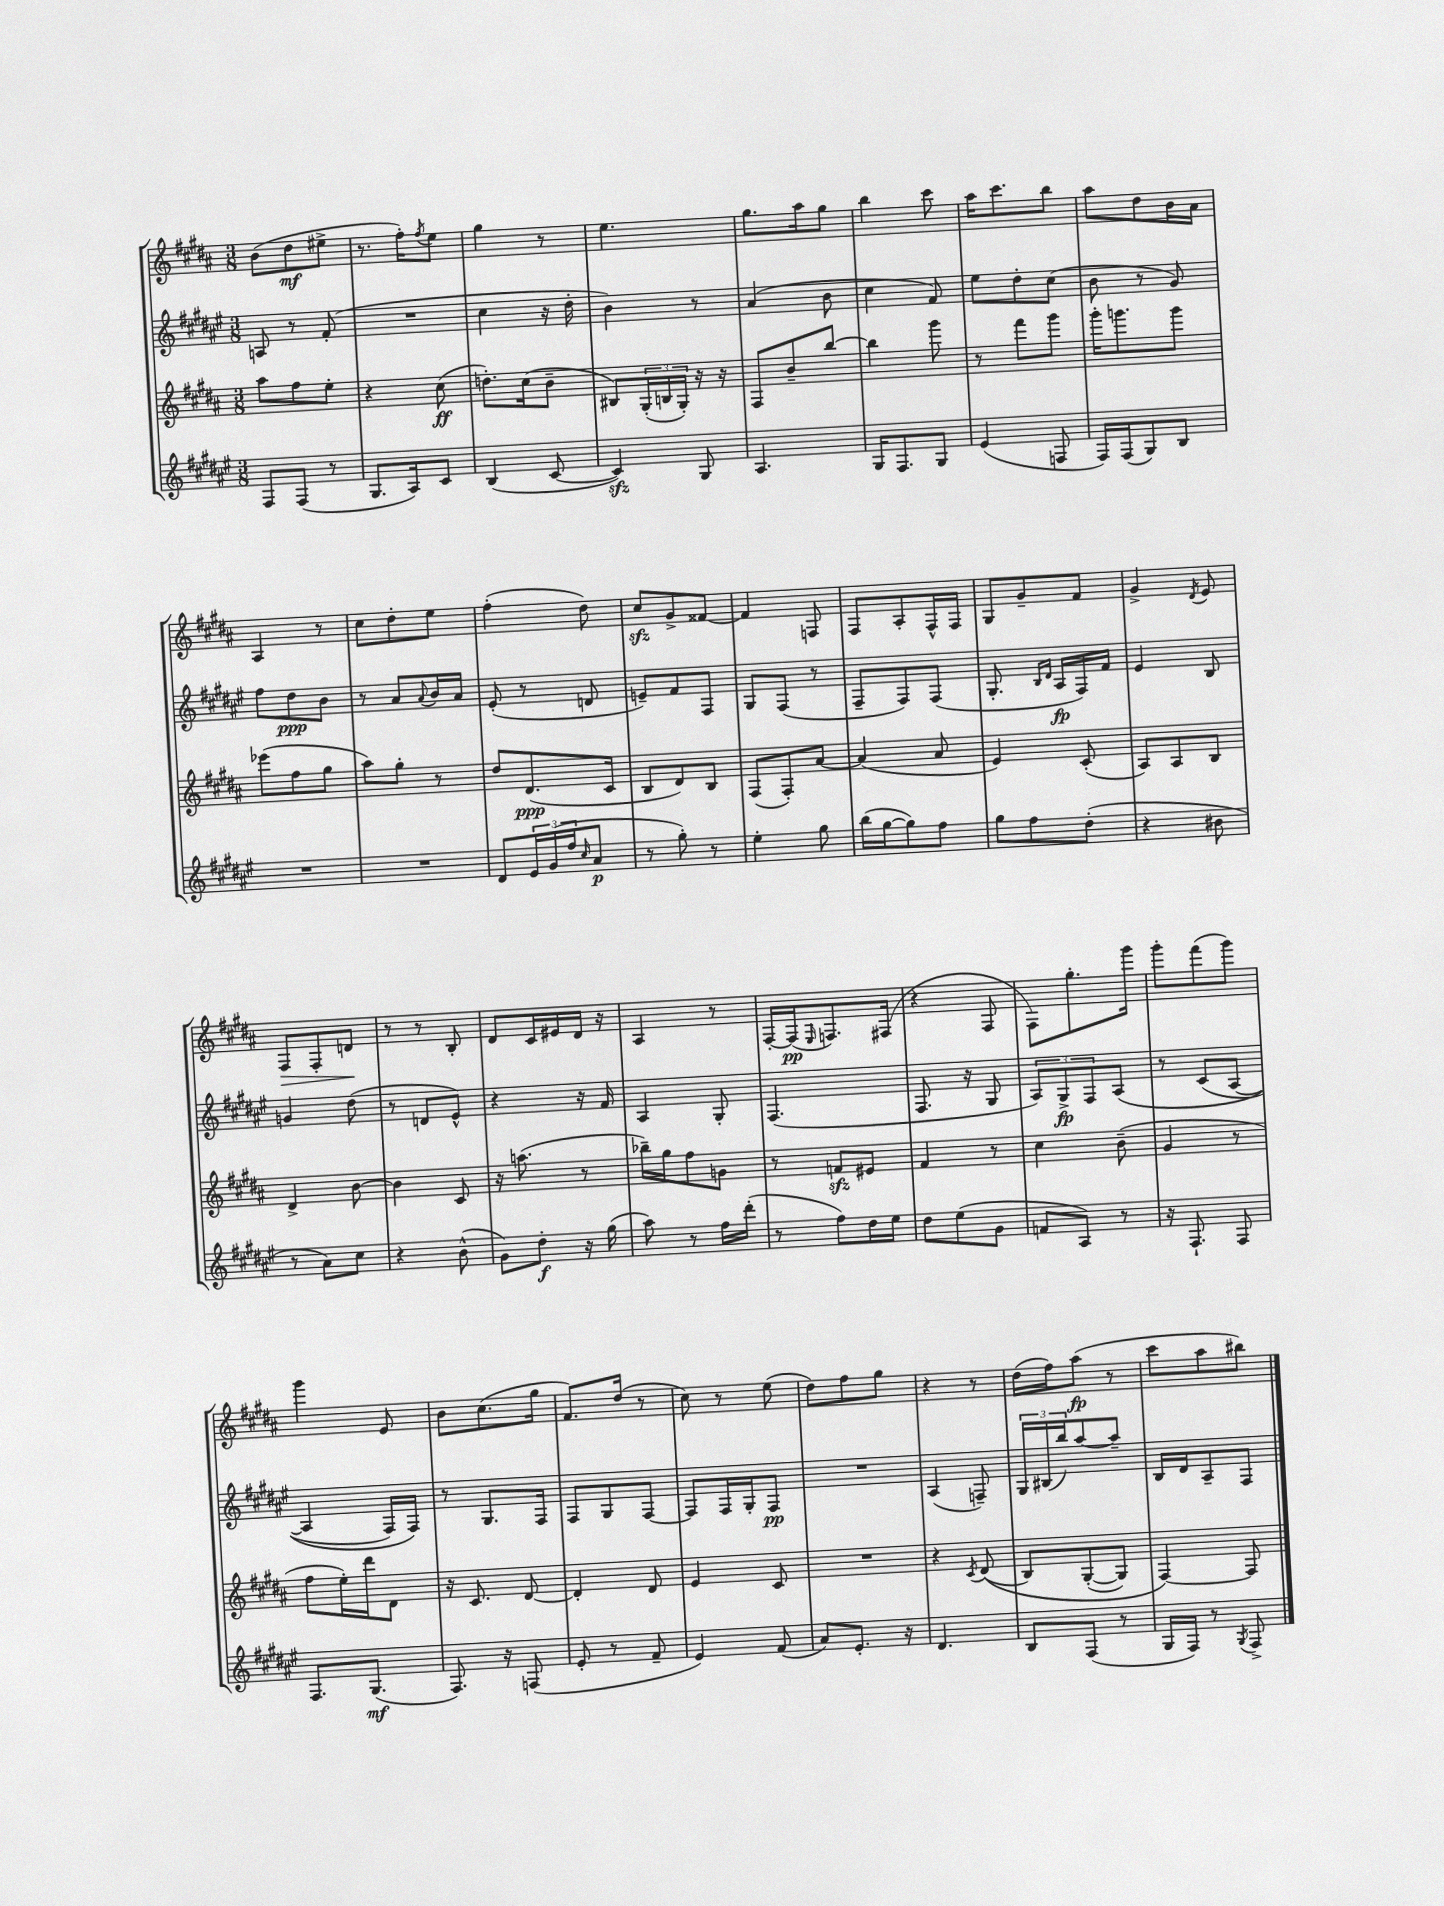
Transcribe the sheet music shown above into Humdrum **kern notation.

**kern	**kern	**kern	**kern
*staff4	*staff3	*staff2	*staff1
*clefG2	*clefG2	*clefG2	*clefG2
*k[f#c#g#d#a#e#]	*k[f#c#g#d#a#]	*k[f#c#g#d#a#e#]	*k[f#c#g#d#a#]
*M3/8	*M3/8	*M3/8	*M3/8
8F#	8aa#	8A	(8b
(8F#	8ff#	8r	8dd#
8r	8ee'	(8f#'	8ee#^
=	=	=	=
8.G#	4r	4.r	8.r
16A#)	.	.	16ff#')
.	.	.	8qff#
8c#	(8cc#	.	8ee
=	=	=	=
(4B	8.dd')	4cc#	4gg#
.	(16cc#	.	.
[8c#	8b~	16r	8r
.	.	16dd#'	.
=	=	=	=
4c#])	8B#)	4b)	4.ee
.	(24G#'	.	.
.	24B	.	.
.	24G#')	.	.
8G#	16r	8r	.
.	16r	.	.
=	=	=	=
4.A#	8F#	(4a#	8.gg#
.	8b~	.	.
.	.	.	16aa#
.	[8bb	8b	8gg#
=	=	=	=
16G#	4bb]	4cc#	4bb
8.F#	.	.	.
8G#	8ggg#	8f#)	8ccc#
=	=	=	=
(4e#	8r	8ee#	16aa#
.	.	.	8.ccc#
.	8fff#	8dd#'	.
8F	8ggg#	(8cc#	8bb
=	=	=	=
16F#)	16ggg#'	8b	8aa#
(16F#	8.ggg	.	.
8G#)	.	8r	8dd#
8B	8ggg	8g#)	16b
.	.	.	16a#
=	=	=	=
4.r	(8eee-	8ff#	4A#
.	8ff#	8dd#	.
.	8gg#	8b	8r
=	=	=	=
4.r	8aa#)	8r	8cc#
.	8gg#'	8a#	8dd#'
.	.	8qqa#	.
.	8r	16b	8ee
.	.	16a#	.
=	=	=	=
8d#	8dd#	(8e#'	(4ff#'
24e#	(8.d#	8r	.
(24g#	.	.	.
24ff#	.	.	.
16qqcc#	.	.	.
8a#	.	8d	8dd#)
.	16c#	.	.
=	=	=	=
8r	8B	8e~)	8cc#
8gg#')	8d#)	8f#	8g#^
8r	8B	8F#	[8f##
=	=	=	=
4ee#'	(8F#	8G#	4f##]
.	8F#')	(8F#	.
8gg#	[8a#	8r	8F
=	=	=	=
(16bb	(4a#]	8F#~	8F#
[16gg#	.	.	.
8gg#])	.	8F#)	8A#'
8ff#	8a#	(8F#	16F#^^
.	.	.	16F#
=	=	=	=
8gg#	4e)	8.G#'	8G#
8ff#	.	.	8g#~
.	.	16qqB	.
.	.	16qqd#	.
.	.	16A#	.
(8dd#'	(8c#'	16F#)	8f#
.	.	16f#	.
=	=	=	=
4r	8A#)	4e#	4g#^
.	8A#	.	.
.	.	.	8qd#
8b#	8B	8B	8e
=	=	=	=
8r	4d#^	4g	8F#
8a#)	.	.	8F#'
8cc#	[8b	(8dd#	8d
=	=	=	=
4r	4b]	8r	8r
.	.	8d	8r
(8b^^	8c#	8e#^^)	8B'
=	=	=	=
8g#)	16r	4r	8d#
.	(8.aa	.	.
8dd#'	.	.	16c#
.	.	.	16e#
16r	8r	16r	16d#
(16gg#	.	16f#	16r
=	=	=	=
8aa#)	16bb-~)	4A#	4A#
.	16gg#	.	.
8r	8ff#	.	.
16ff#	8g	8G#'	8r
(16ddd#'	.	.	.
=	=	=	=
8r	8r	(4.F#	[16F#'
.	.	.	(16F#]
.	.	.	16qqE
8ff#)	8f	.	8.F)
16dd#	8e#	.	.
16ee#	.	.	(16F#
=	=	=	=
8dd#	4f#	8.F#	4r
(8ee#	.	.	.
.	.	16r	.
8g#	8r	8G#	8F#
=	=	=	=
8f	4cc#	12A#)	8F#)
.	.	12G#^	.
8A#)	.	.	8.gg#'
.	.	12F#	.
8r	(8b~	&(8A#	.
.	.	.	16ggg#
=	=	=	=
16r	4g#	8r	8ggg#'
8.F#`	.	.	.
.	.	(8c#	(8fff#
8F#	8r	[8A#	8ggg#)
=	=	=	=
8.F#	8ff#	4A#]	4ggg#
.	16ee')	.	.
(8.G#	16ddd#	.	.
.	8d#	16F#)	8e
.	.	16F#&)	.
=	=	=	=
8.F#)	16r	8r	8b
.	8.c#	.	.
.	.	8.G#	(8.cc#
16r	.	.	.
(8F	[8d#	.	.
.	.	16F#	16gg#
=	=	=	=
8e#'	4d#']	8F#	8.f#)
8r	.	8G#	.
.	.	.	(16dd#
8f#~	8d#	[8F#	8r
=	=	=	=
4e#)	4e	8F#]	8cc#)
.	.	16F#	8r
.	.	16G#'	.
(8f#	8c#	8F#	(8ee
=	=	=	=
8a#)	4.r	4.r	8dd#)
8.e#'	.	.	8ff#
.	.	.	8gg#
16r	.	.	.
=	=	=	=
4.d#	4r	(4A#	4r
.	8qc#	.	.
.	&((8d#	8F~)	8r
=	=	=	=
8B	8B)	24G#	(16dd#
.	.	(24B#	.
.	.	.	16ff#)
.	.	24bb)	.
(8F#	([8G#'	[8aa#	(8aa#
8r	8G#])	8aa#~]	8r
=	=	=	=
16G#	[4F#&)	16B	8ccc#
16F#)	.	16d#	.
8r	.	8A#~	8aa#
8qG#	.	.	.
8F#^	8F#]	8F#	8bb#)
==	==	==	==
*-	*-	*-	*-
